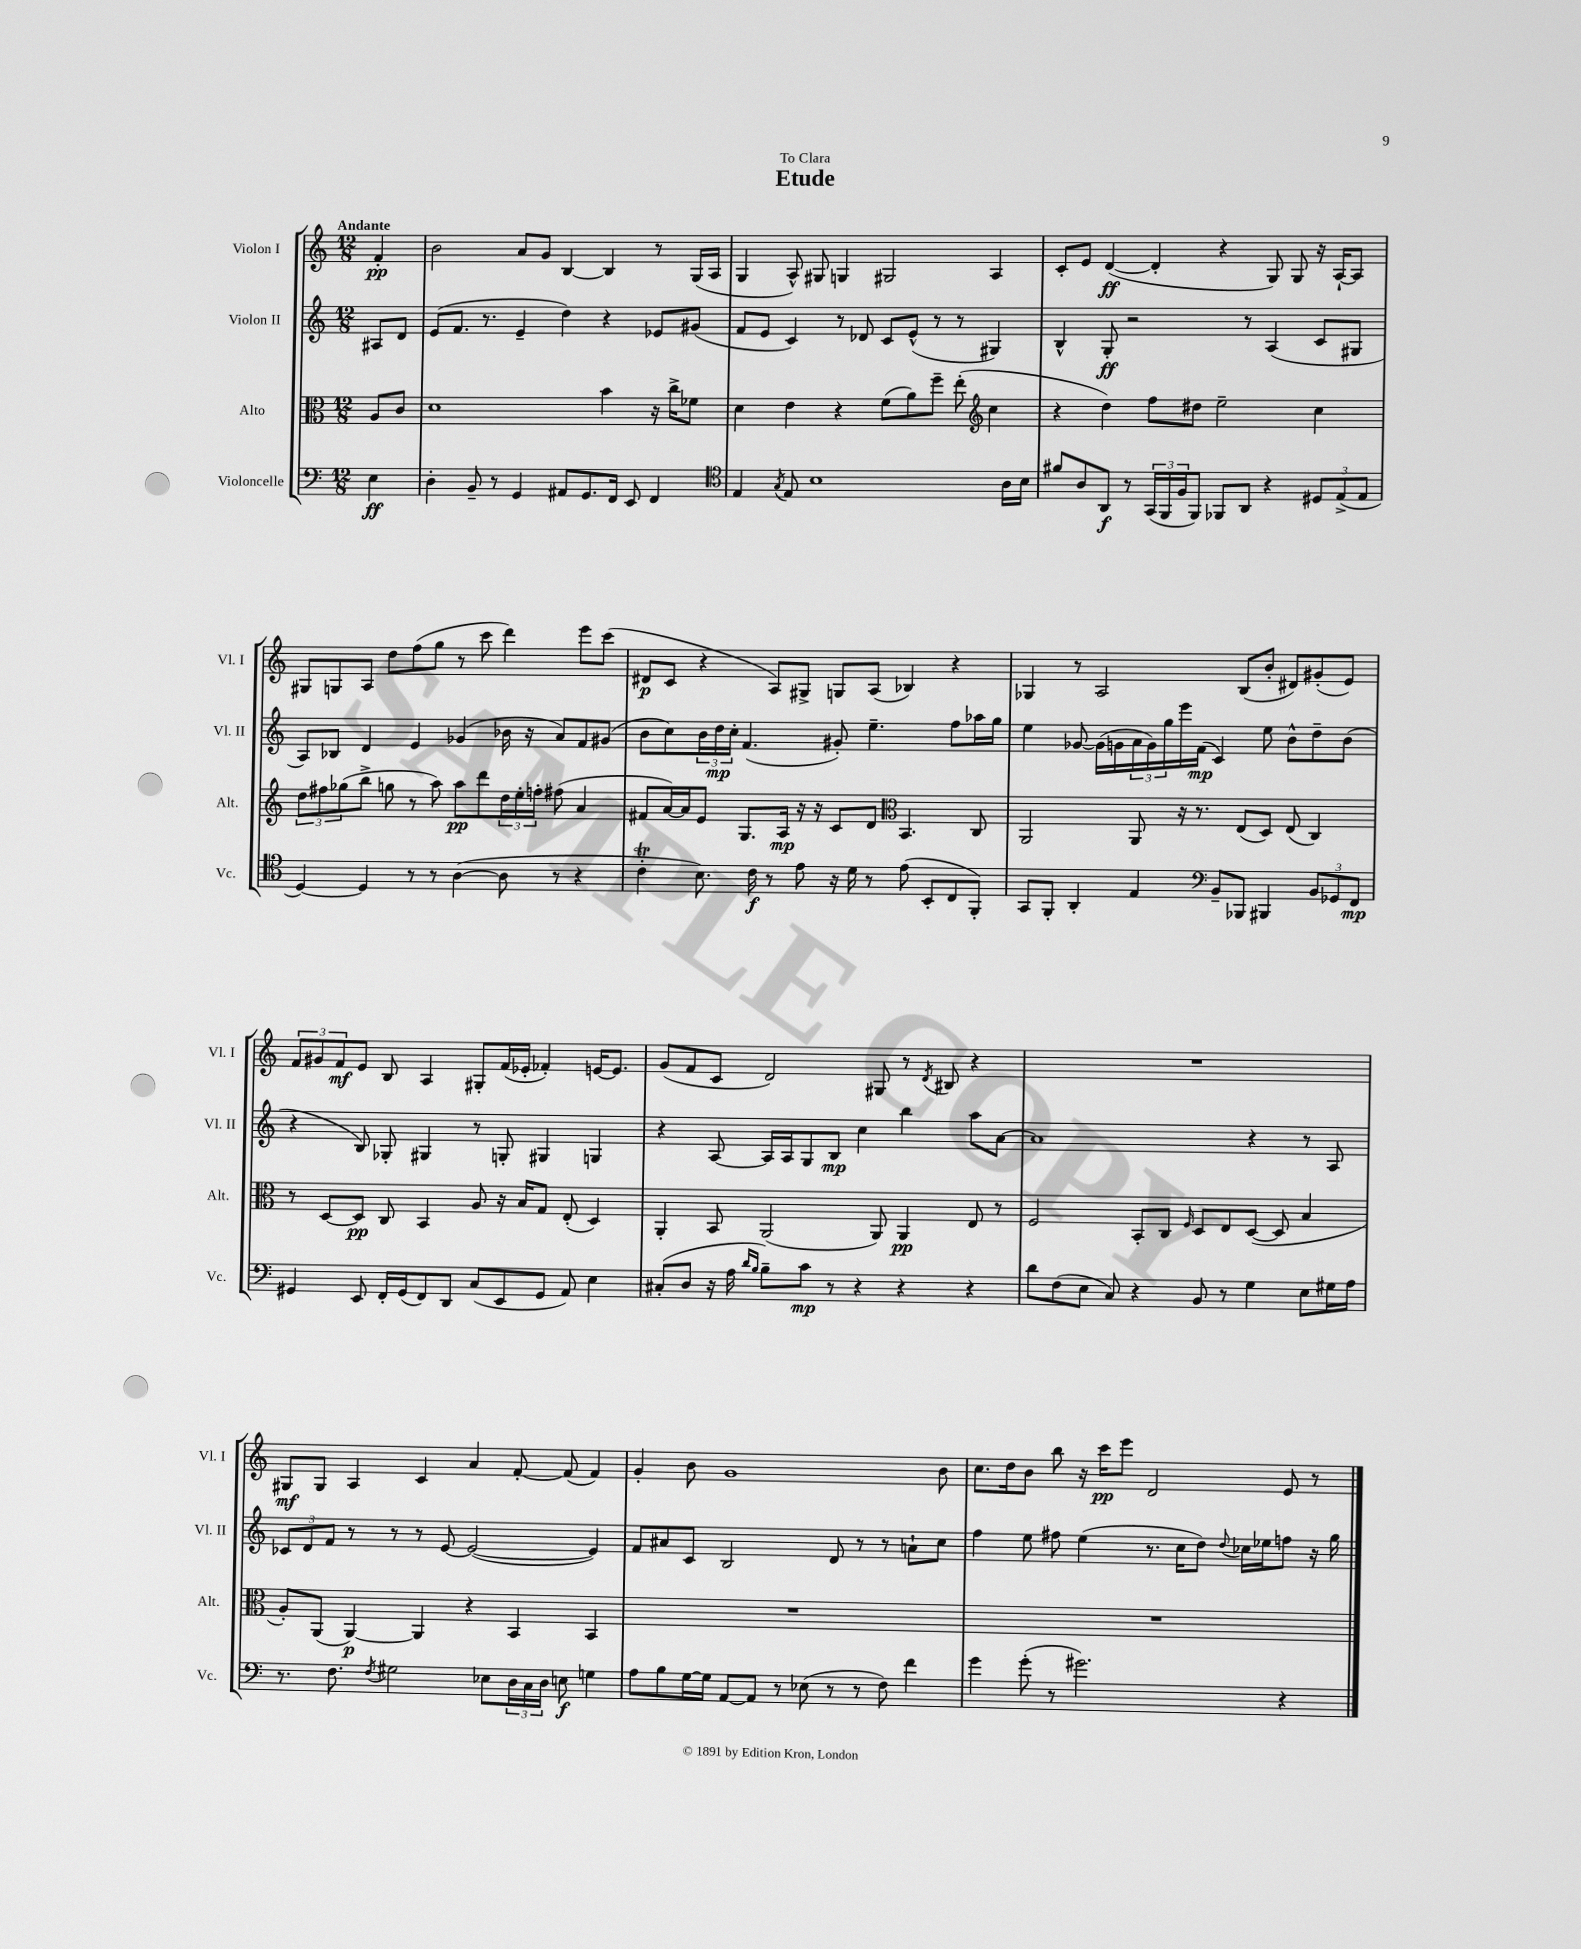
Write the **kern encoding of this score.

**kern	**kern	**kern	**kern
*staff4	*staff3	*staff2	*staff1
*clefF4	*clefC3	*clefG2	*clefG2
*k[]	*k[]	*k[]	*k[]
*M12/8	*M12/8	*M12/8	*M12/8
4E	8A	8A#	4f'
.	8c	8d	.
=	=	=	=
4D'	1d	(8e	2b
.	.	8.f	.
8BB~	.	.	.
.	.	8.r	.
8r	.	.	.
4GG	.	4e~	8a
.	.	.	8g
8AA#	.	4dd)	[4B
8.GG	.	.	.
.	4b	4r	4B]
16FF	.	.	.
8EE	.	.	.
4FF	16r	8e-	8r
.	16cc^	.	.
.	8f-	(8g#	(16G
.	.	.	16A
=	=	=	=
*clefC4	*	*	*
4E	4d	8f	4G
.	.	8e	.
8qG	.	.	.
8E	4e	4c)	8A^^)
1B	.	.	8G#
.	4r	8r	4G
.	.	8d-	.
.	(8f	8c	2G#
.	8a)	(8e^^	.
.	8ff~	8r	.
.	(8ee'	8r	.
*	*clefG2	*	*
.	4cc	4G#)	4A
16A	.	.	.
16B	.	.	.
=	=	=	=
8f#	4r	4B^^	8c'
8A	.	.	8e
8AA	4dd)	8G'	([4d
8r	.	2r	.
(24GG	8ff	.	4d']
24FF	.	.	.
24F	.	.	.
8FF)	8dd#	.	.
8FF-	2ee~	.	4r
8AA	.	8r	.
4r	.	(4A	8G)
.	.	.	8G
12D#	4cc	8c	16r
.	.	.	[16A`
(12E^	.	.	.
.	.	8G#	8A]
12E	.	.	.
=	=	=	=
[4D)	12dd	8A)	8G#
.	12ff#	.	.
.	.	8B-	8G
.	(12gg-	.	.
4D]	8bb^	4d	8A
.	8gg	.	8dd
8r	8r	4e	(8ff
8r	8aa)	.	8gg
([4A	8aa	(4g-	8r
.	8ddd	.	8ccc
8A]	24dd	16b-	4ddd)
.	24ee'	.	.
.	.	16r	.
.	24ff'	.	.
8r	(8ff#	8a)	.
4r	4a	8f	8eee
.	.	(8g#	(8ccc
=	=	=	=
4c'	8f#	8b	8d#
.	[16a)	8cc)	8c
.	16a]	.	.
8.B)	8e	24b	4r
.	.	24dd	.
.	.	24cc'	.
.	8.G	(4.f	.
16c	.	.	.
8r	.	.	8A)
.	16A	.	.
8e	16r	.	8G#^
.	16r	.	.
16r	8c	8g#')	8G
16d	.	.	.
8r	8d	4.ee~	(8A
*	*clefC3	*	*
(8e	4.BB	.	4B-)
8BB'	.	.	.
8C	.	8ff	4r
8FF')	8C	16aa-	.
.	.	16gg	.
=	=	=	=
8GG	2AA	4ee	4G-
8FF'	.	.	.
4AA'	.	[8g-	8r
.	.	(16g-]	2A
.	.	16g	.
4E	8AA	24a	.
.	.	24g)	.
.	.	24gg	.
.	16r	16eee	.
.	8.r	(16f	.
*clefF4	*	*	*
8BB~	.	4c)	.
8BBB-	(8E	.	(8B
4BBB#	8D)	8ee	8b'
.	(8E	8b^^	8d#)
12BB	4C)	8dd~	(8g#'
12GG-	.	.	.
.	.	(8b	8e)
12FF	.	.	.
=	=	=	=
4GG#	8r	4r	12f
.	.	.	12g#
.	[8D	.	.
.	.	.	12f
8EE	8D]	8B)	8e
16FF'	8C	8G-'	8B
(16GG#	.	.	.
8FF)	4BB	4G#	4A
8DD	.	.	.
(8C	8A	8r	8G#'
8EE	16r	8G'	(16f
.	16B	.	16e-'
8GG#	8G	4G#	4f-')
8AA)	(8E'	.	.
4E	4D)	4G	[16e
.	.	.	8.e]
=	=	=	=
(8C#'	4AA'	4r	(8g
8D	.	.	8f
16r	8BB	[8A	8c
16A	.	.	.
16qqd	.	.	.
16qqB	.	.	.
8B~)	(2AA	16A]	2d)
.	.	16A	.
8c	.	8G	.
8r	.	8B	.
4r	.	4cc	.
.	8AA)	.	8G#
4r	4AA	4bb	8r
.	.	.	8qd
.	.	.	8B#
4r	8E	8aa	4r
.	8r	[8a	.
=	=	=	=
8d	2F	1a]	1.r
(8F	.	.	.
8E	.	.	.
8C)	.	.	.
4r	8BB'	.	.
.	8C	.	.
.	16qqF	.	.
8BB	8D	.	.
8r	8E	.	.
4G	([8D	4r	.
.	8D]	.	.
8E	4B	8r	.
16G#	.	8A	.
16A	.	.	.
=	=	=	=
8.r	8A')	12c-	8G#
.	.	12d	.
.	(8AA	.	8G#
.	.	12f	.
8.F	.	.	.
.	[4AA)	8r	4A
8qF	.	.	.
2G#	.	8r	.
.	4AA]	8r	4c
.	.	[8e	.
.	4r	(2e_	4a
8E-	.	.	.
24D	4BB	.	[8f'
24C	.	.	.
24D	.	.	.
8E	.	.	(8f]
4G	4BB	4e])	4f)
=	=	=	=
8A	1.r	8f	4g'
8B	.	8a#	.
[16G	.	8c	8b
16G]	.	.	.
[8AA	.	2B	1g
8AA]	.	.	.
8r	.	.	.
(8E-	.	.	.
8r	.	8d	.
8r	.	8r	.
8F)	.	8r	.
4f	.	8a`	.
.	.	8cc	8b
=	=	=	=
4g	1.r	4ff	8.cc
.	.	.	16dd
(8g'	.	8ee	8b
8r	.	8ff#	8bb
2.g#)	.	(4ee	16r
.	.	.	16ccc
.	.	.	8eee
.	.	8.r	2d
.	.	16cc	.
.	.	8dd)	.
.	.	8qqdd	.
.	.	16cc-	.
.	.	16ee-	.
4r	.	8ff	8e
.	.	16r	8r
.	.	16gg	.
==	==	==	==
*-	*-	*-	*-
